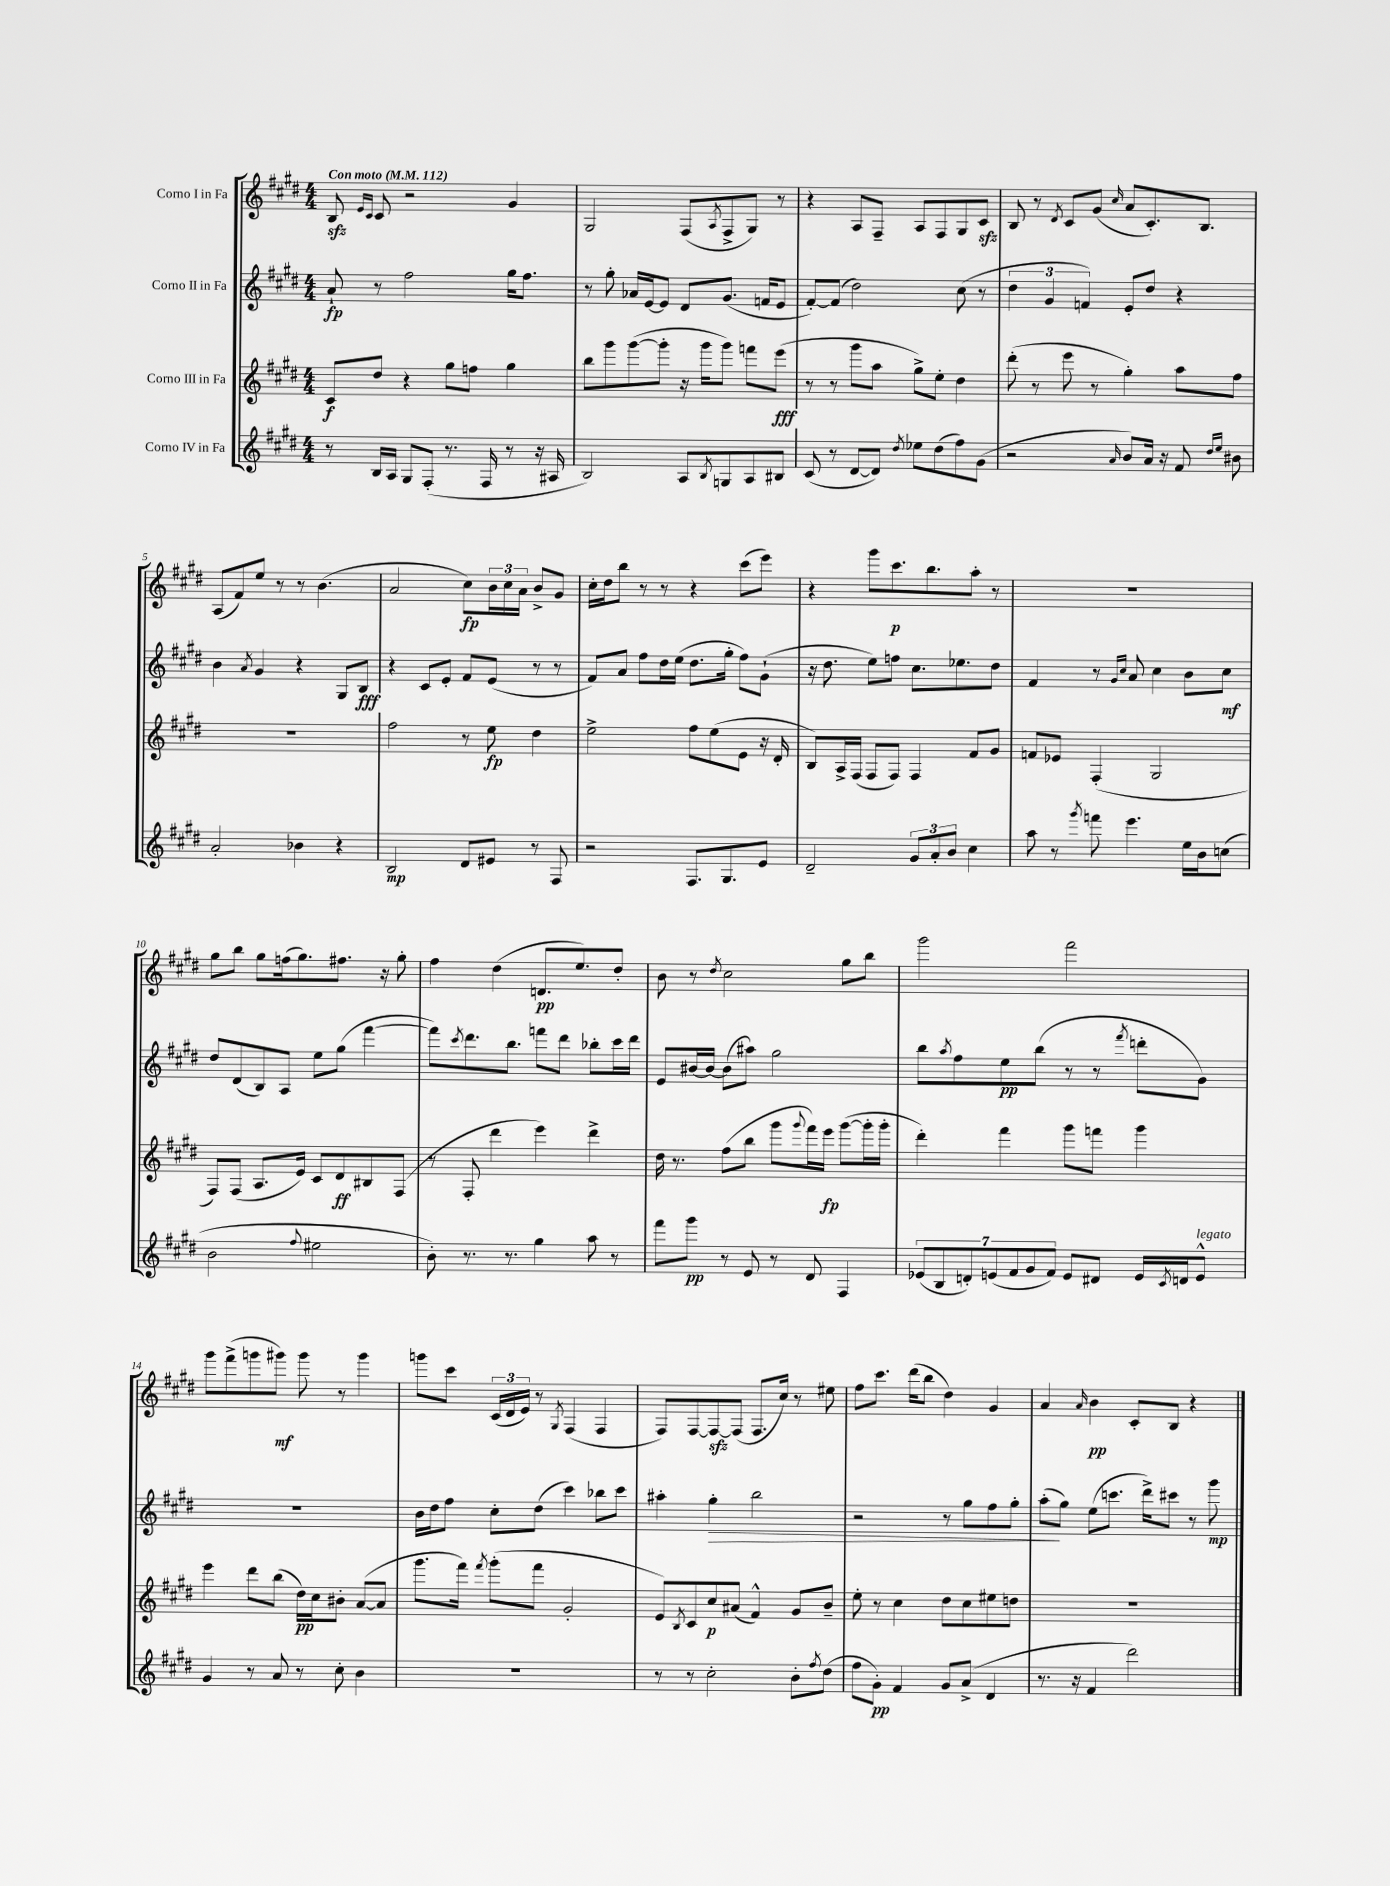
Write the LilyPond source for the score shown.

<<
\new StaffGroup <<
\new Staff = "s0" \with { instrumentName = "Corno I in Fa" } {
    \clef treble \key e \major \numericTimeSignature \time 4/4 \tempo "Con moto" 4 = 112
    b8\sfz \grace { e'16 cis'16 } cis'8 r2 gis'4 |
    gis2 fis8( \acciaccatura { a8 } fis8-> gis8) r8 |
    r4 a8 fis8-- a8 fis8 gis8 cis'8\sfz |
    b8 r8 \acciaccatura { dis'8 } cis'8 gis'8( \grace { cis''16 } a'8 cis'8.-.) b8. |
    a8( fis'8) e''8 r8 r8 b'4.( |
    a'2 cis''8\fp) \tuplet 3/2 { b'16 cis''16 a'16 } b'8-> gis'8 |
    cis''16-. dis''16 b''8 r8 r8 r4 cis'''8( e'''8) |
    r4 gis'''8 cis'''8.\p b''8. a''8-. r8 |
    R1 |
    gis''8 b''8 gis''8 f''16( gis''8.) fis''8. r16 gis''8-. |
    fis''4 dis''4( d'8.\pp e''8.) dis''8-. |
    b'8 r8 \acciaccatura { dis''8 } cis''2 gis''8 b''8 |
    gis'''2 fis'''2 |
    gis'''8 fis'''8->( g'''8 gis'''8\mf) gis'''8 r8 gis'''4 |
    g'''8 cis'''8 \tuplet 3/2 { cis'16( dis'16 e'16) } r8 \acciaccatura { gis8 } fis4( fis4 |
    fis8) fis8~ fis8~\sfz fis8( fis8. cis''16) r8 eis''8 |
    fis''8 cis'''8. dis'''16( b''8 dis''4) gis'4 |
    a'4 \grace { a'16 } b'4\pp cis'8-. b8 r4 \bar "|." |
}
\new Staff = "s1" \with { instrumentName = "Corno II in Fa" } {
    \clef treble \key e \major \numericTimeSignature \time 4/4
    a'8-!\fp r8 fis''2 gis''16 fis''8. |
    r8 gis''8-. aes'16 e'16~ e'8 dis'8 gis'8.( f'16 e'8 |
    fis'8~-.) fis'8( dis''2) cis''8( r8 |
    \tuplet 3/2 { dis''4 gis'4 f'4) } e'8-. dis''8 r4 |
    b'4 \acciaccatura { a'8 } gis'4 r4 gis8 b8\fff |
    r4 cis'8 e'8-. fis'8 e'8( r8 r8 |
    fis'8) a'8 fis''8 dis''16 e''16( dis''8. gis''16-. fis''8) gis'8-!( |
    r16 dis''8. e''8) f''8 cis''8. ees''8. dis''8 |
    fis'4 r8 \grace { gis'16 cis''16 } a'8 cis''4 b'8 cis''8\mf |
    dis''8 dis'8( b8) a8 e''8 gis''8( fis'''4~ |
    fis'''8) \acciaccatura { cis'''8 } dis'''8. b''8. f'''8 dis'''8 bes''8-. cis'''16 dis'''16 |
    e'8 bis'16~ bis'16~ bis'8( ais''8) gis''2 |
    b''8 \acciaccatura { a''8 } fis''8 e''8\pp b''8( r8 r8 \acciaccatura { fis'''8 } d'''8-. gis'8) |
    R1 |
    b'16 dis''16 fis''8 cis''8-. dis''8( cis'''4) bes''8 cis'''8 |
    ais''4-. gis''4-.\> b''2 |
    r2 r8 gis''8 fis''8 gis''8-. |
    a''8-.\!( gis''8) e''8( c'''8. dis'''16->) cis'''8 r8 gis'''8\mp \bar "|." |
}
\new Staff = "s2" \with { instrumentName = "Corno III in Fa" } {
    \clef treble \key e \major \numericTimeSignature \time 4/4
    cis'8\f dis''8 r4 gis''8 f''8 gis''4 |
    b''8 gis'''8 gis'''8~( gis'''8-. r16 gis'''16 gis'''8) f'''8 e'''8\fff( |
    r8 r8 gis'''8 a''8 gis''8->) e''8-. dis''4 |
    dis'''8-.( r8 e'''8 r8 gis''4-.) a''8 fis''8 |
    R1 |
    fis''2 r8 e''8\fp dis''4 |
    e''2-> fis''8 e''8( e'8 r16 dis'16-. |
    b8) a16-> fis16( fis8 fis8) fis4 fis'8 gis'8 |
    f'8 ees'8 fis4-.( gis2 |
    fis8) fis8( a8. e'16) cis'8 dis'8\ff bis8 fis8( |
    r8 fis8-. dis'''4 e'''4) dis'''4-> |
    dis''16 r8. fis''8( b''8 gis'''8 \appoggiatura { gis'''8 } fis'''16) e'''16\fp gis'''8~( gis'''16-. gis'''16-. |
    dis'''4-.) fis'''4 gis'''8 f'''8 gis'''4 |
    e'''4 dis'''8 b''8( dis''16\pp) cis''16 bis'8-. a'8~( a'8 |
    gis'''8. fis'''16) \acciaccatura { fis'''8 } gis'''8-.( fis'''8 gis'2-. |
    e'8) \acciaccatura { b8 } cis'8 cis''8\p ais'8( fis'4-^) gis'8 b'8-- |
    e''8-. r8 cis''4 dis''8 cis''8 eis''8 d''8 |
    R1 \bar "|." |
}
\new Staff = "s3" \with { instrumentName = "Corno IV in Fa" } {
    \clef treble \key e \major \numericTimeSignature \time 4/4
    r8 b16 a16 gis8 fis8-.( r8. fis16 r8 r16 ais16 |
    b2) a8 \acciaccatura { b8 } g8 a8 bis8 |
    cis'8( r8 dis'8~ dis'8) \acciaccatura { dis''8 } ees''8 dis''8( fis''8) gis'8( |
    r2 \grace { a'16 } b'8) a'16 r16 fis'8 \grace { dis''16 e''16 } bis'8 |
    a'2-. bes'4 r4 |
    b2\mp dis'8 eis'8 r8 fis8 |
    r2 fis8. gis8. e'8 |
    dis'2-- \tuplet 3/2 { gis'8 a'8-. b'8 } cis''4 |
    a''8 r8 \acciaccatura { gis'''8 } f'''8 e'''4. e''16 b'16 c''8( |
    b'2 \appoggiatura { fis''8 } eis''2 |
    b'8-.) r8. r8. gis''4 a''8 r8 |
    fis'''8 gis'''8\pp r8 e'8 r8 dis'8 fis4 |
    \tuplet 7/4 { ees'8( b8 d'8-.) e'8( fis'8 gis'8 fis'8) } e'8 dis'8 e'16 \acciaccatura { cis'8 } d'16 e'8-^^\markup { \italic "legato" } |
    gis'4 r8 a'8 r8 cis''8-. b'4 |
    R1 |
    r8 r8 cis''2-. b'8-. \acciaccatura { fis''8 } dis''8( |
    fis''8 gis'8-.\pp) fis'4 gis'8 a'8->( dis'4 |
    r8. r16 fis'4 dis'''2) \bar "|." |
}
>>
>>
